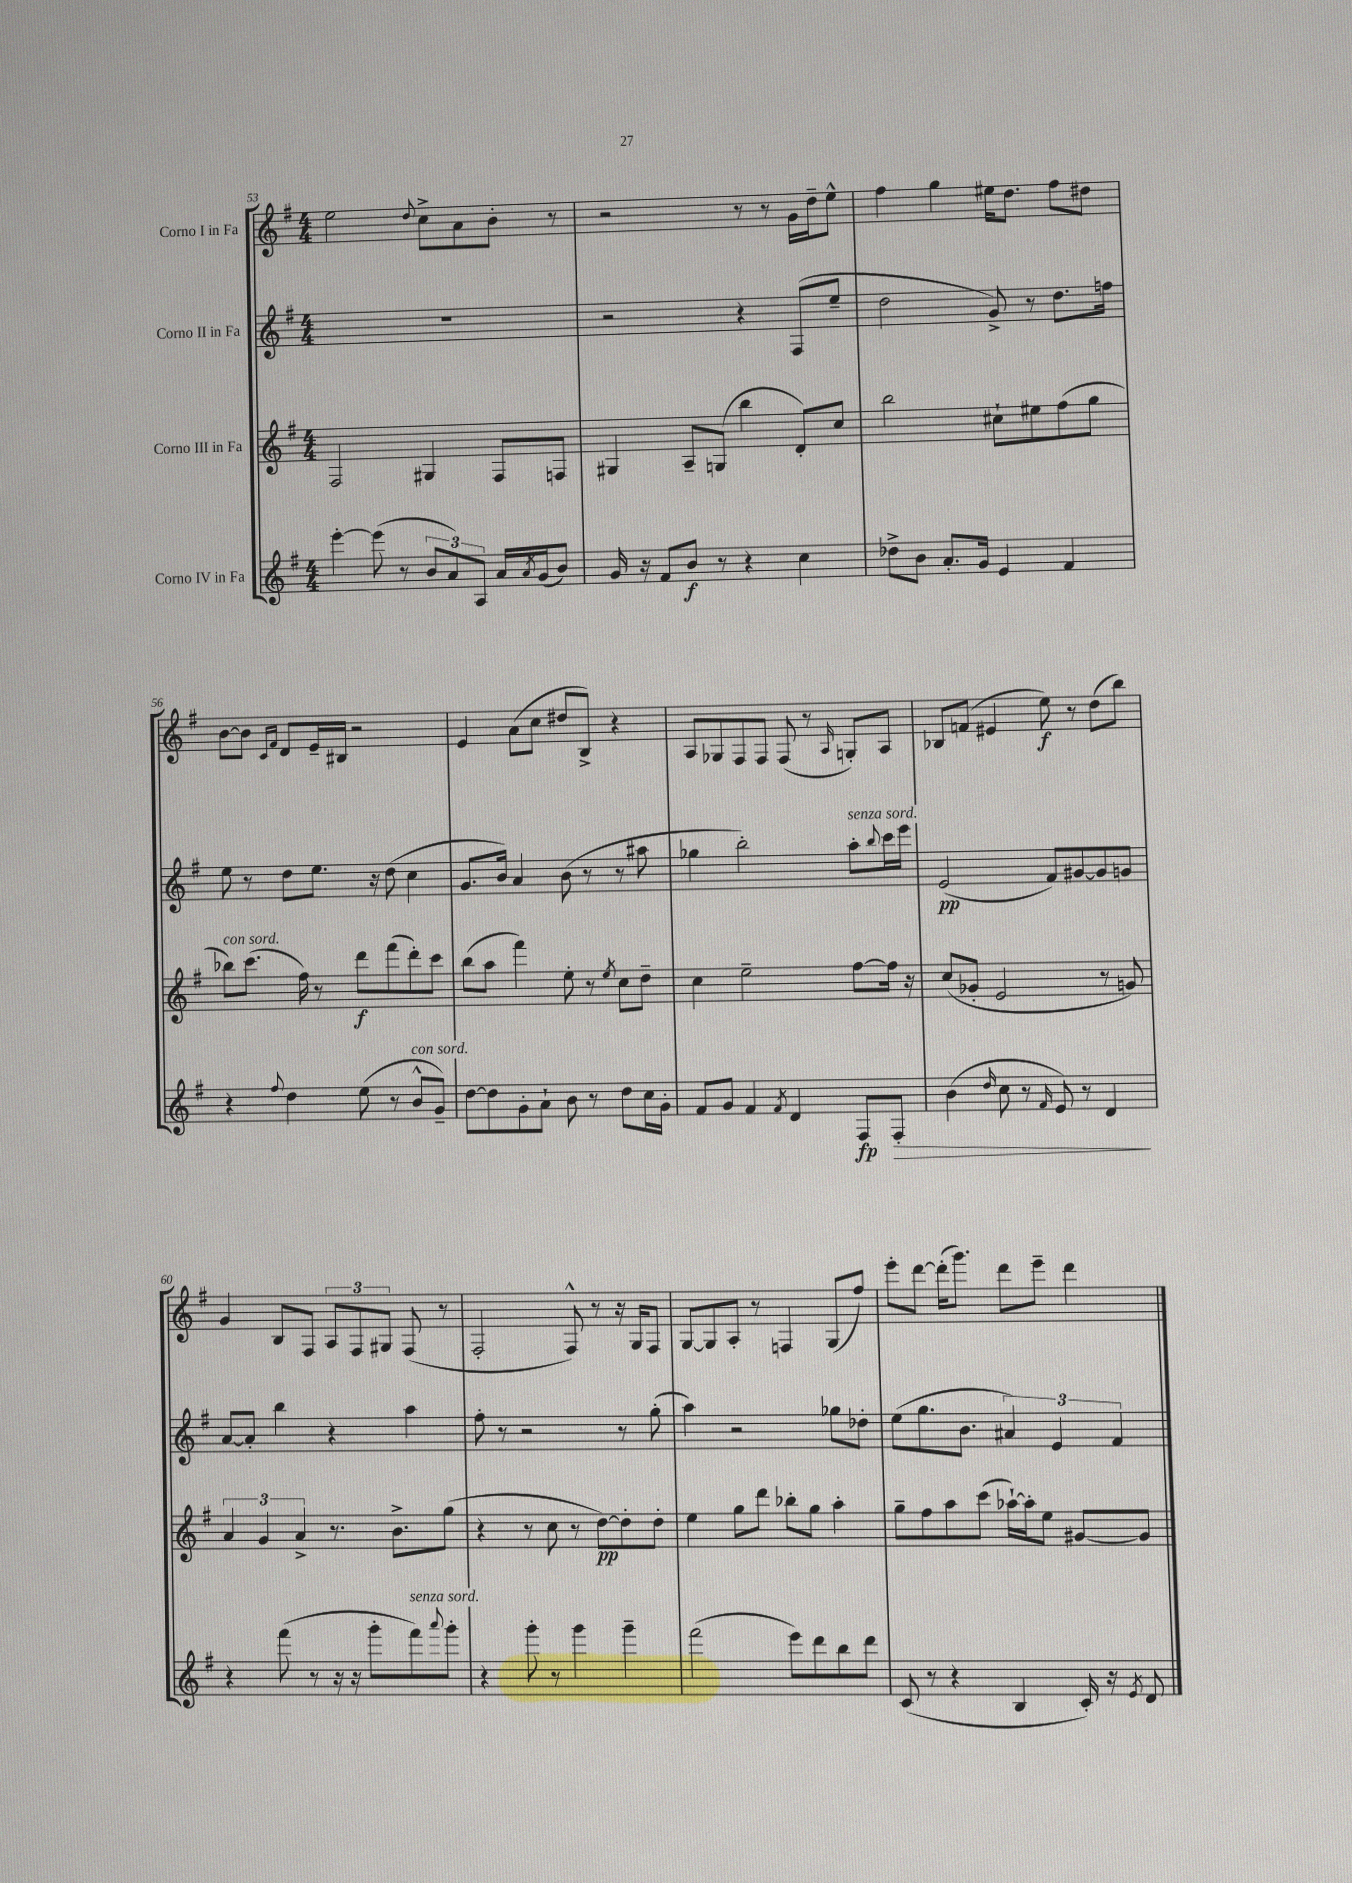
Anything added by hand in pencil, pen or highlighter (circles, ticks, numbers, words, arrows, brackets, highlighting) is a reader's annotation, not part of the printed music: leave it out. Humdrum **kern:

**kern	**kern	**kern	**kern
*staff4	*staff3	*staff2	*staff1
*clefG2	*clefG2	*clefG2	*clefG2
*k[f#]	*k[f#]	*k[f#]	*k[f#]
*M4/4	*M4/4	*M4/4	*M4/4
[4eee'	2F#	1r	2ee
(8eee]	.	.	.
8r	.	.	.
.	.	.	8qqdd
12b	4G#	.	8cc^
12a)	.	.	.
.	.	.	8a
12A	.	.	.
16a	8F#	.	8b'
8qa	.	.	.
(16g	.	.	.
8b)	8F	.	8r
=	=	=	=
16g	4G#	2r	2r
16r	.	.	.
8f#	.	.	.
8b	8A~	.	.
8r	(8G	.	.
4r	4bb	4r	8r
.	.	.	8r
4cc	8d')	(8F#	16g
.	.	.	16dd~
.	8cc	8ee~	8ee^^
=	=	=	=
8dd-^	2bb	2dd	4ff#
8b	.	.	.
8.a'	.	.	4gg
16g	.	.	.
4e	8cc#`	8g^)	16ee#
.	.	.	8.dd
.	8ee#	8r	.
4f#	(8ff#	8.dd	8ff#
.	8gg	.	8dd#
.	.	16ff	.
=	=	=	=
4r	8bb-)	8ee	[8b
.	(8.ccc	8r	8b]
.	.	.	16qqc
8qqff#	.	.	16qqf#
4dd	.	8dd	8d
.	16ff#)	.	.
.	8r	8.ee	16e~
.	.	.	16B#
(8ee	8ddd	.	2r
.	.	16r	.
8r	(8fff#	(8dd	.
8b^^	8ddd')	4cc	.
8g~)	8ccc	.	.
=	=	=	=
[8dd	(8bb	8.g	4e
8dd]	8aa	.	.
.	.	16b)	.
8g'	4fff#)	4a	(8a
8a`	.	.	8cc
8b	8ee'	(8b	8dd#
8r	8r	8r	8B^)
.	8qee	.	.
8dd	8cc	8r	4r
16cc	8dd~	8aa#	.
16g'	.	.	.
=	=	=	=
8f#	4cc	4gg-	8A
8g	.	.	8G-
4f#	2ee~	2bb')	8F#
.	.	.	8F#
8qf#	.	.	.
4d	.	.	(8F#
.	.	.	8r
.	.	.	16qqA
8F#	[8ff#	8aa'	8G')
.	.	8qqbb	.
8F#'	16ff#]	16ccc	8A
.	16r	16eee	.
=	=	=	=
(4b	(8cc	(2e	8B-
.	8g-'	.	(8f
16qqdd	.	.	.
8cc	2e	.	4e#
8r	.	.	.
16qqf#	.	.	.
8e)	.	8f#)	8ee)
8r	.	[8g#	8r
4d	8r	8g#]	(8dd
.	8g)	8g	8bb)
=	=	=	=
4r	6a	[8a	4g
.	.	8a']	.
.	6g	.	.
(8fff#	.	4bb	8B
.	6a^	.	.
8r	.	.	8F#
16r	8.r	4r	12A
16r	.	.	.
.	.	.	12F#
8ggg'	.	.	.
.	.	.	12G#
.	8.b^	.	.
8fff#)	.	4aa	(8F#
8qqaaa	.	.	.
8ggg'	(8gg	.	8r
=	=	=	=
4r	4r	8ff#'	2F#'
.	.	8r	.
8ggg'	8r	2r	.
8r	8cc	.	.
4ggg	8r	.	8F#^^)
.	[8dd)	.	8r
4ggg~	8dd']	8r	16r
.	.	.	16G
.	8dd'	(8gg'	8F#
=	=	=	=
(2fff#	4ee	4aa)	[8G
.	.	.	8G]
.	8gg	2r	8A'
.	8ddd	.	8r
8eee)	8bb-'	.	4F
8ddd	8gg	.	.
8bb	4aa'	8gg-	(8G
8ddd	.	8dd-'	8ff#)
=	=	=	=
(8c	8gg~	(8ee	8eee'
8r	8ff#	8.gg	[8ddd
4r	8aa	.	(16ddd']
.	.	8.b	8.ggg)
.	(8ccc	.	.
4B	[16aa-`)	6a#)	8ddd
.	16aa-']	.	.
.	8ee	.	8eee~
.	.	6e	.
16c')	[8g#	.	4ddd
16r	.	.	.
.	.	6f#	.
8qe	.	.	.
8d	8g#]	.	.
==	==	==	==
*-	*-	*-	*-
